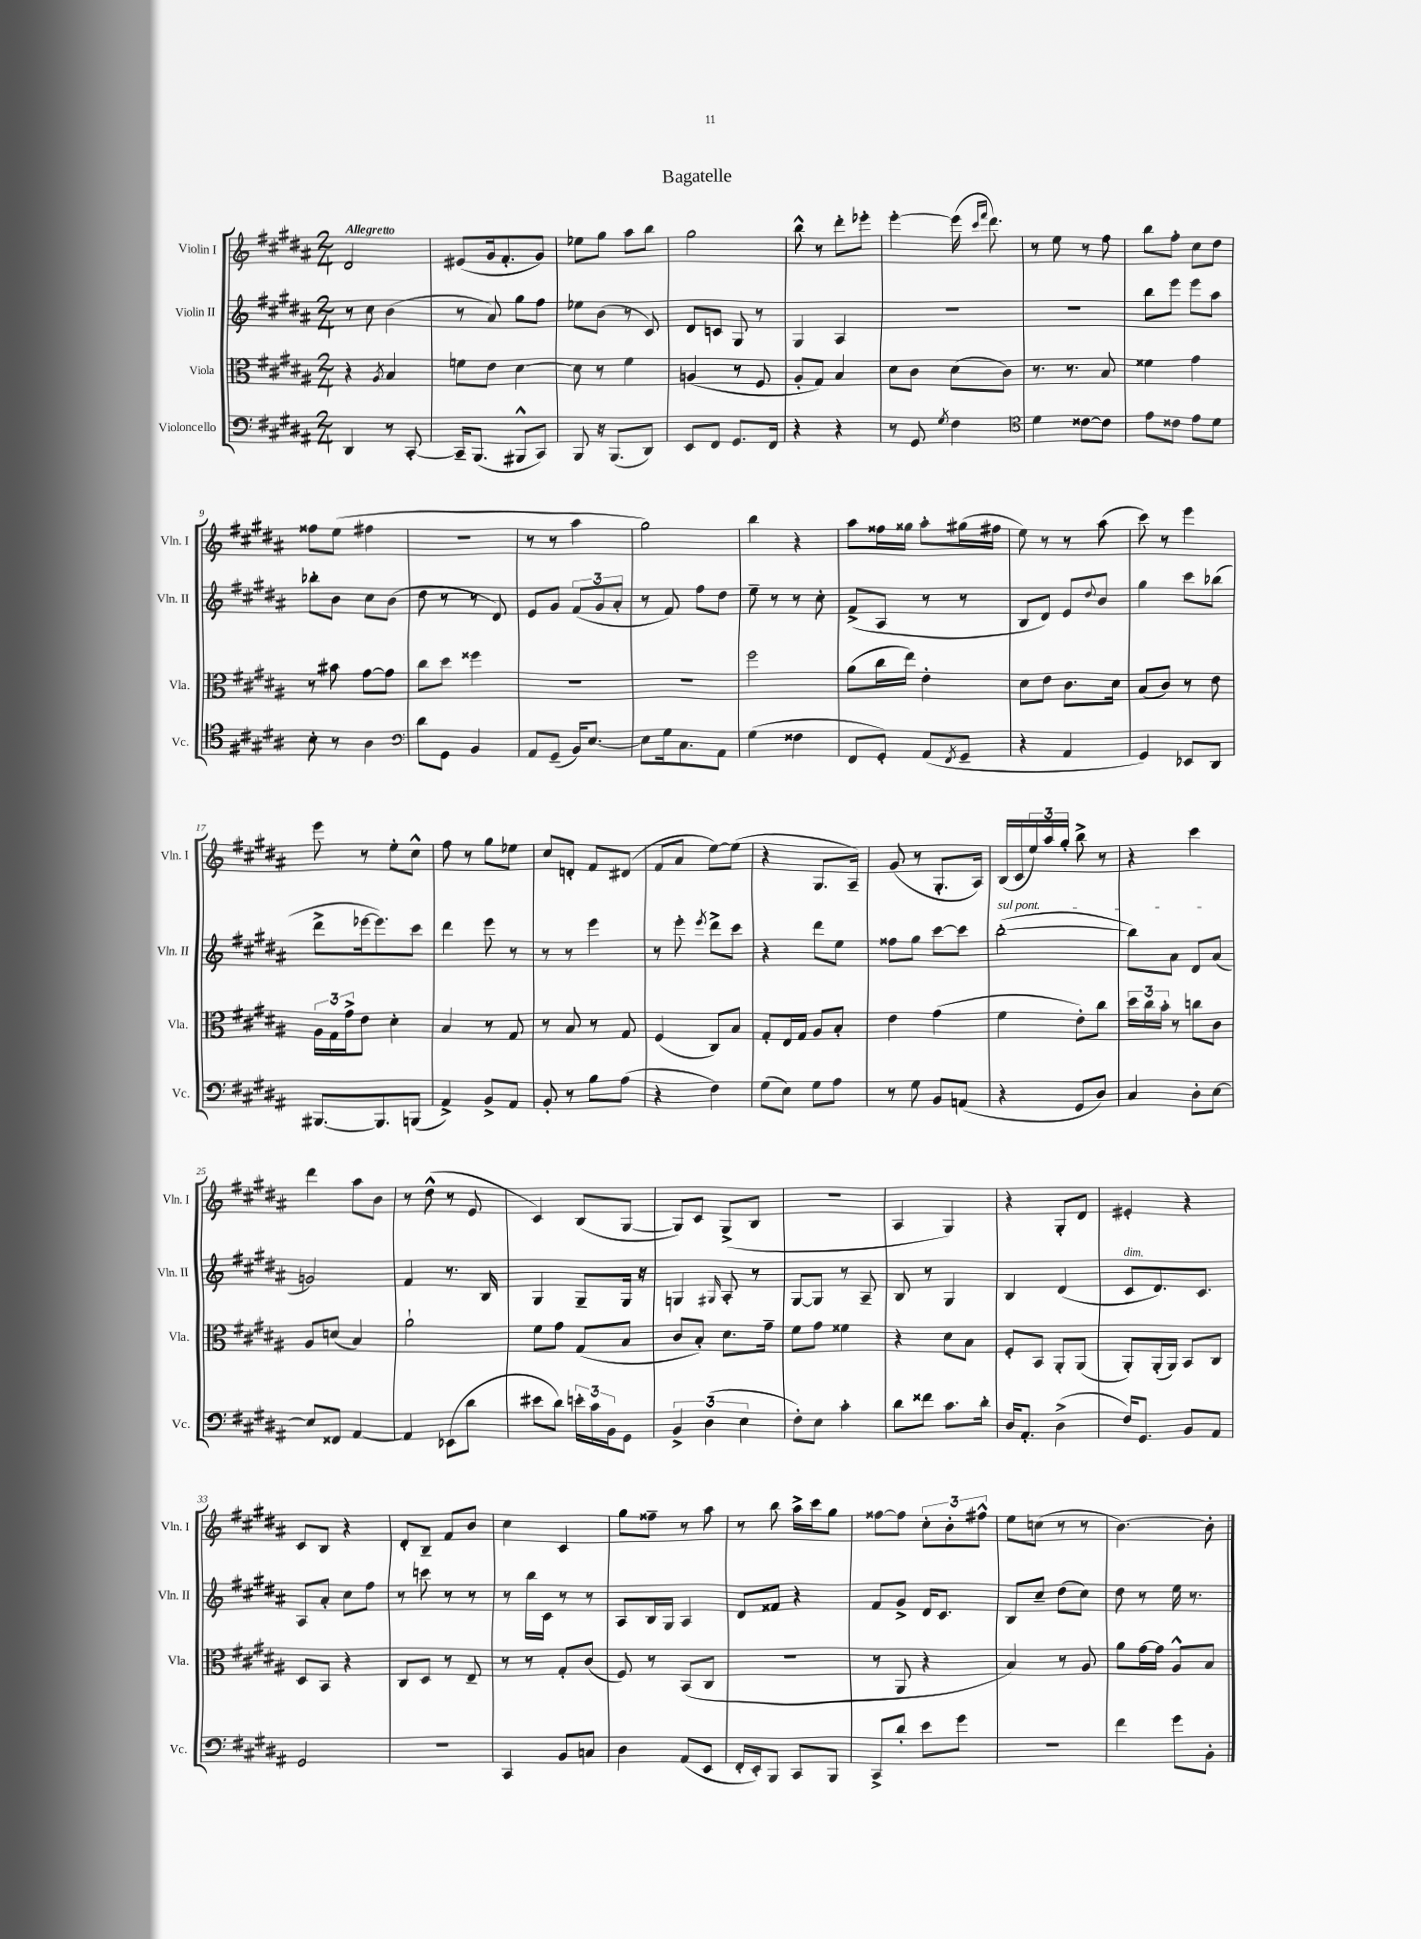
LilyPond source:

\header { title = "Bagatelle" }
<<
\new StaffGroup <<
\new Staff = "s0" \with { instrumentName = "Violin I" shortInstrumentName = "Vln. I" } {
    \clef treble \key b \major \numericTimeSignature \time 2/4 \tempo "Allegretto"
    dis'2 |
    eis'8( gis'16 fis'8.-. gis'8) |
    ees''8 gis''8 ais''8 b''8 |
    gis''2 |
    b''8-^ r8 dis'''8-. ees'''8-. |
    e'''4~-. e'''16( \grace { cis'''16 fis'''16 } dis'''8.) |
    r8 e''8 r8 fis''8 |
    b''8 fis''8-. cis''8 dis''8 |
    fisis''8 e''8( fis''4 |
    r2 |
    r8 r8 ais''4 |
    gis''2) |
    b''4 r4 |
    ais''8 fisis''16 gisis''16 ais''8-. gis''16( fis''16 |
    e''8) r8 r8 ais''8( |
    cis'''8) r8 e'''4 |
    e'''8 r8 e''8-. cis''8-^ |
    fis''8 r8 gis''8 ees''8 |
    cis''8 d'8-. fis'8 dis'8( |
    fis'8 ais'8 e''8~) e''8( |
    r4 gis8. ais16--) |
    gis'8( r8 gis8.-. ais16) |
    b16( cis'16 \tuplet 3/2 { e''16) ais''16 gis''16-. } b''8-> r8 |
    r4 cis'''4 |
    dis'''4 ais''8 b'8 |
    r8 dis''8-^( r8 e'8 |
    cis'4) b8( gis8~ |
    gis8) cis'8 gis8->( b8 |
    R2 |
    ais4 gis4) |
    r4 gis8-. dis'8 |
    eis'4-. r4 |
    cis'8 b8 r4 |
    dis'8-. b8-- fis'8 b'8 |
    cis''4 cis'4 |
    gis''8 fisis''8-- r8 ais''8 |
    r8 b''8 ais''16-> cis'''16 gis''8 |
    fisis''8~ fisis''8 \tuplet 3/2 { cis''8-. b'8-. fis''8-^ } |
    e''8 c''8( r8 r8 |
    b'4.~) b'8-. \bar "|." |
}
\new Staff = "s1" \with { instrumentName = "Violin II" shortInstrumentName = "Vln. II" } {
    \clef treble \key b \major \numericTimeSignature \time 2/4
    r8 cis''8 b'4( |
    r8 ais'8) gis''8 fis''8 |
    ees''8 b'8( r8 cis'8) |
    dis'8 c'8 gis8 r8 |
    gis4 ais4 |
    R2 |
    R2 |
    b''8 e'''8 e'''8 ais''8 |
    bes''8-. b'8 cis''8 b'8( |
    dis''8 r8 r8 dis'8) |
    e'8 gis'8 \tuplet 3/2 { fis'8( gis'8 ais'8-. } |
    r8 fis'8) fis''8 dis''8 |
    e''8-- r8 r8 cis''8-. |
    fis'8->( ais8 r8 r8 |
    b8 dis'8) e'8 \appoggiatura { dis''8 } b'8 |
    gis''4 cis'''8 bes''8( |
    dis'''8-> ees'''16~ ees'''8.) cis'''8 |
    dis'''4 e'''8 r8 |
    r8 r8 e'''4 |
    r8 e'''8-. \acciaccatura { e'''8 } dis'''8-> cis'''8 |
    r4 dis'''8 e''8 |
    fisis''8 gis''8 cis'''8~ cis'''8 |
    \once \override TextSpanner.bound-details.left.text = \markup { \italic "sul pont." } b''2~-.\startTextSpan( |
    b''8) ais'8 dis'8 ais'8\stopTextSpan( |
    g'2) |
    fis'4 r8. b16 |
    gis4 gis8-- gis16 r16 |
    g4 \grace { gis16 } ais8-. r8 |
    gis8~ gis8 r8 ais8-- |
    b8 r8 gis4 |
    b4 dis'4( |
    cis'8^\markup { \italic "dim." } dis'8.) cis'8. |
    ais8 ais'8-. cis''8 fis''8 |
    r8 c'''8 r8 r8 |
    r8 b''16 cis'16 r8 r8 |
    ais8 b16 gis16 ais4 |
    dis'8 fisis'8 r4 |
    fis'8 gis'8-> dis'16 cis'8. |
    b8 cis''8-- dis''8( cis''8) |
    dis''8 r8 e''16 r8. \bar "|." |
}
\new Staff = "s2" \with { instrumentName = "Viola" shortInstrumentName = "Vla." } {
    \clef alto \key b \major \numericTimeSignature \time 2/4
    r4 \acciaccatura { ais8 } b4 |
    f'8 e'8 dis'4~ |
    dis'8 r8 fis'4 |
    a4( r8 fis8 |
    ais8-. gis8) b4 |
    dis'8 cis'8 dis'8( cis'8) |
    r8. r8. b8 |
    fisis'4 gis'4 |
    r8 bis'8 gis'8~ gis'8 |
    cis''8 dis''8 fisis''4 |
    R2 |
    R2 |
    fis''2 |
    ais'8( cis''16 e''16) e'4-. |
    dis'8 e'8 cis'8. dis'16 |
    b8( cis'8) r8 e'8 |
    \tuplet 3/2 { ais16 gis16 gis'16-> } e'8 dis'4-. |
    b4 r8 gis8 |
    r8 b8 r8 gis8 |
    fis4( cis8) b8 |
    gis8-. e16 gis16 ais8 b8-. |
    e'4 gis'4( |
    fis'4 e'8-.) cis''8 |
    \tuplet 3/2 { dis''16 cis''16 b'16-. } r8 c''8 cis'8 |
    ais8 d'8( b4) |
    ais'2-! |
    fis'8 gis'8 gis8( b8 |
    cis'8 b8-.) dis'8. gis'16-- |
    fis'8 gis'8 fisis'4 |
    r4 dis'8 b8 |
    fis8-. b,8 ais,8-. ais,8( |
    ais,8-.) ais,16-.( ais,16) b,8 cis8 |
    dis8 b,8 r4 |
    cis8 dis8 r8 e8-- |
    r8 r8 gis8-. cis'8( |
    fis8) r8 b,8( cis8 |
    R2 |
    r8 ais,8 r4 |
    b4) r8 ais8 |
    ais'8 gis'16~ gis'16 ais8-^ b8 \bar "|." |
}
\new Staff = "s3" \with { instrumentName = "Violoncello" shortInstrumentName = "Vc." } {
    \clef bass \key b \major \numericTimeSignature \time 2/4
    dis,4 r8 cis,8~-. |
    cis,16-- b,,8.( bis,,8-^ cis,8) |
    b,,8 r16 b,,8.( dis,8) |
    e,8 fis,8 gis,8. fis,16 |
    r4 r4 |
    r8 gis,8 \acciaccatura { gis8 } fis4 |
    \clef tenor dis'4 cisis'8~ cisis'8 |
    e'8 cisis'8 e'8 dis'8 |
    b8-. r8 ais4 |
    \clef bass dis'8 gis,8 b,4 |
    ais,8 gis,8--( b,16) e8.~ |
    e8 gis16 cis8. ais,8 |
    gis4( fisis4 |
    fis,8 gis,8-.) ais,8( \acciaccatura { fis,8 } gis,8-- |
    r4 ais,4 |
    gis,4) ees,8 dis,8 |
    bis,,8.~ bis,,8. b,,8( |
    ais,4->) b,8-> ais,8 |
    b,8-. r8 b8 ais8( |
    r4 fis4) |
    gis8( e8) gis8 ais8 |
    r8 gis8 b,8 a,8( |
    r4 gis,8 dis8) |
    cis4 dis8-. e8~ |
    e8 fisis,8 ais,4~ |
    ais,4 ees,8( dis'8 |
    eis'8 dis'8) \tuplet 3/2 { e'16-. cis'16 b,16 } gis,8 |
    \tuplet 3/2 { b,4-> dis4( e4 } |
    fis8-.) e8 cis'4-. |
    dis'8 fisis'8 cis'8. dis'16-. |
    dis16 ais,8.-. dis4->( |
    fis16) gis,8. b,8 ais,8 |
    gis,2 |
    R2 |
    cis,4 b,8 c8 |
    dis4 ais,8( e,8 |
    fis,16-. e,16-.) b,,8 cis,8 b,,8 |
    cis,8-> dis'8-. e'8 gis'8 |
    R2 |
    fis'4 gis'8 b,8-. \bar "|." |
}
>>
>>
